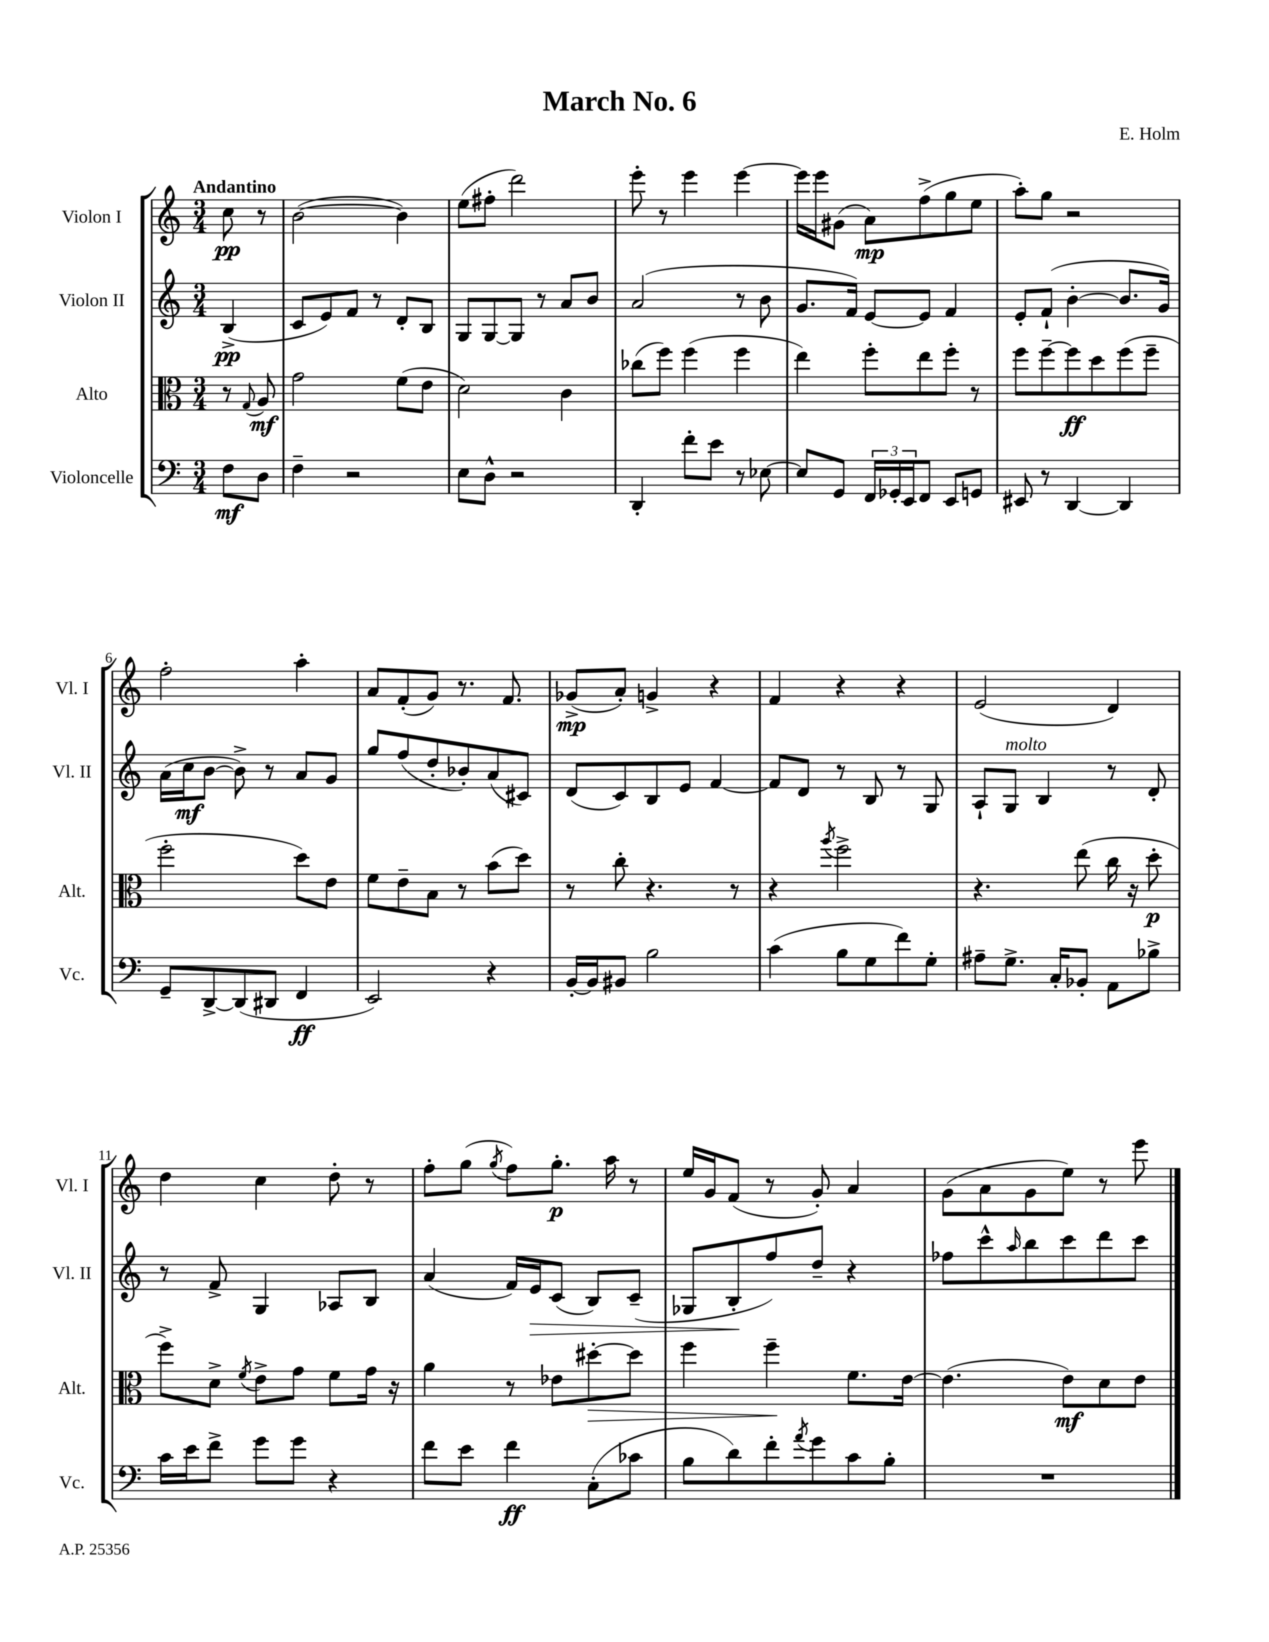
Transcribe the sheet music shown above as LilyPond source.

\header { title = "March No. 6" composer = "E. Holm" }
<<
\new StaffGroup <<
\new Staff = "s0" \with { instrumentName = "Violon I" shortInstrumentName = "Vl. I" } {
    \clef treble \key c \major \numericTimeSignature \time 3/4 \partial 4 \tempo "Andantino"
    c''8\pp r8 |
    b'2~( b'4) |
    e''8( fis''8-. d'''2) |
    e'''8-. r8 e'''4 e'''4~ |
    e'''16 e'''16 gis'8( a'8\mp) f''8->( g''8 e''8 |
    a''8-.) g''8 r2 |
    f''2-. a''4-. |
    a'8 f'8-.( g'8) r8. f'8. |
    ges'8->\mp( a'8-.) g'4-> r4 |
    f'4 r4 r4 |
    e'2( d'4) |
    d''4 c''4 d''8-. r8 |
    f''8-. g''8( \acciaccatura { g''8 } f''8) g''8.-.\p a''16 r8 |
    e''16 g'16 f'8( r8 g'8-.) a'4 |
    g'8( a'8 g'8 e''8) r8 e'''8 \bar "|." |
}
\new Staff = "s1" \with { instrumentName = "Violon II" shortInstrumentName = "Vl. II" } {
    \clef treble \key c \major \numericTimeSignature \time 3/4 \partial 4
    b4->\pp( |
    c'8 e'8) f'8 r8 d'8-. b8 |
    g8 g8~ g8 r8 a'8 b'8 |
    a'2( r8 b'8 |
    g'8. f'16) e'8~ e'8 f'4 |
    e'8-. f'8-!( b'4~-. b'8. g'16) |
    a'16( c''16\mf b'8~ b'8->) r8 a'8 g'8 |
    g''8 f''8( d''8-. bes'8-.) a'8( cis'8) |
    d'8( c'8) b8 e'8 f'4~ |
    f'8 d'8 r8 b8 r8 g8 |
    a8-! g8^\markup { \italic "molto" } b4 r8 d'8-. |
    r8 f'8-> g4 aes8 b8 |
    a'4( f'16) e'16\> c'8( b8) c'8--( |
    ges8 b8-.\! f''8) d''8-- r4 |
    fes''8 c'''8-^ \grace { a''16 } b''8 c'''8 d'''8 c'''8 \bar "|." |
}
\new Staff = "s2" \with { instrumentName = "Alto" shortInstrumentName = "Alt." } {
    \clef alto \key c \major \numericTimeSignature \time 3/4 \partial 4
    r8 \appoggiatura { g8 } a8\mf |
    g'2 f'8( e'8 |
    d'2) c'4 |
    ces''8( f''8) f''4( f''4 |
    e''4) f''8-. e''8 f''8-. r8 |
    f''8 f''8~-- f''8\ff d''8 f''8( f''8-- |
    f''2-. d''8) e'8 |
    f'8 e'8-- b8 r8 b'8( d''8) |
    r8 c''8-. r4. r8 |
    r4 \acciaccatura { a''8 } f''2-> |
    r4. e''8( c''16 r16 d''8-.\p |
    f''8->) d'8-> \acciaccatura { f'8 } e'8-> g'8 f'8 g'16 r16 |
    a'4 r8 ees'8 dis''8~-.\> dis''8 |
    f''4 f''4--\! f'8. e'16~ |
    e'4.( e'8\mf) d'8 e'8 \bar "|." |
}
\new Staff = "s3" \with { instrumentName = "Violoncelle" shortInstrumentName = "Vc." } {
    \clef bass \key c \major \numericTimeSignature \time 3/4 \partial 4
    f8\mf d8 |
    f4-- r2 |
    e8 d8-^ r2 |
    d,4-. f'8-. e'8 r8 ees8~ |
    ees8 g,8 \tuplet 3/2 { f,16 ges,16-. e,16 } f,8 e,8 g,8 |
    eis,8 r8 d,4~ d,4 |
    g,8-- d,8~-> d,8( dis,8 f,4\ff |
    e,2) r4 |
    b,16~-. b,16 bis,8 b2 |
    c'4( b8 g8 f'8) g8-. |
    ais8-- g8.-> c16-. bes,8-. a,8 bes8-> |
    c'16 e'16 f'8-> g'8 g'8 r4 |
    f'8 e'8 f'4\ff c8-.( ces'8 |
    b8 d'8) f'8-. \acciaccatura { a'8 } g'8 c'8 b8-. |
    R2. \bar "|." |
}
>>
>>
